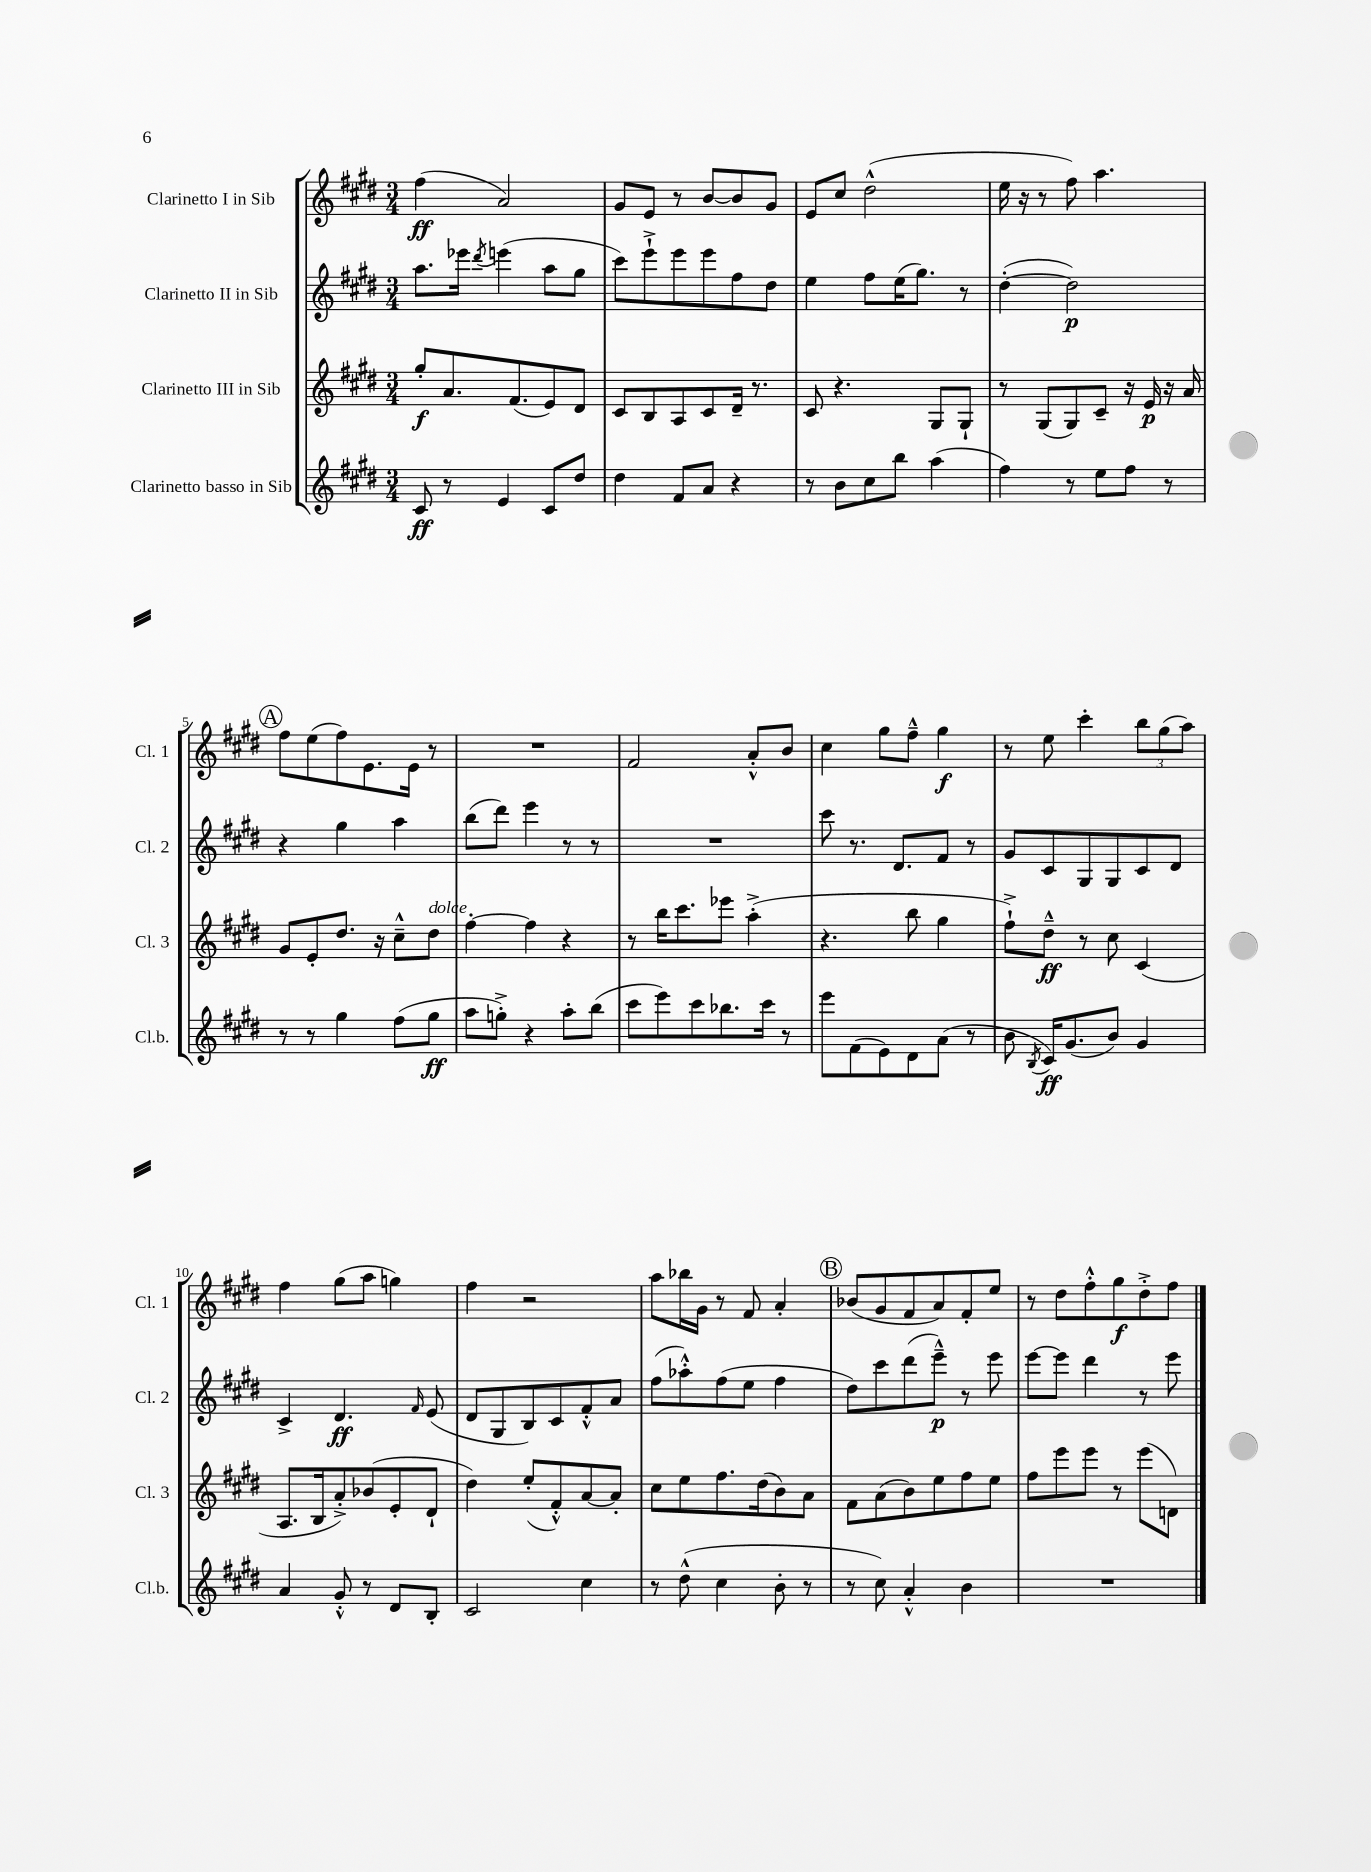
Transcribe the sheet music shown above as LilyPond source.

<<
\new StaffGroup <<
\new Staff = "s0" \with { instrumentName = "Clarinetto I in Sib" shortInstrumentName = "Cl. 1" } {
    \clef treble \key e \major \numericTimeSignature \time 3/4
    \autoBeamOff fis''4\ff( a'2) |
    gis'8[ e'8] r8 b'8[~ b'8 gis'8] |
    e'8[ cis''8] dis''2-^( |
    e''16 r16 r8 fis''8) a''4. |
    \mark \markup { \circle "A" } fis''8[ e''8( fis''8) e'8. e'16] r8 |
    R2. |
    fis'2 a'8[-.-^ b'8] |
    cis''4 gis''8[ fis''8]---^ gis''4\f |
    r8 e''8 cis'''4-. \tuplet 3/2 { b''8[ gis''8( a''8]) } |
    fis''4 gis''8[( a''8] g''4) |
    fis''4 r2 |
    a''8[ bes''16 gis'16] r8 fis'8 a'4-. |
    \mark \markup { \circle "B" } bes'8[( gis'8 fis'8 a'8) fis'8-. e''8] |
    r8 dis''8[ fis''8-.-^ gis''8\f dis''8-.-> fis''8] \bar "|." |
}
\new Staff = "s1" \with { instrumentName = "Clarinetto II in Sib" shortInstrumentName = "Cl. 2" } {
    \clef treble \key e \major \numericTimeSignature \time 3/4
    \autoBeamOff a''8.[ ees'''16] \acciaccatura { dis'''8 } e'''4( a''8[ gis''8] |
    cis'''8[) e'''8-!-> e'''8 e'''8 fis''8 dis''8] |
    e''4 fis''8[ e''16( gis''8.]) r8 |
    dis''4~-.( dis''2\p) |
    \mark \markup { \circle "A" } r4 gis''4 a''4 |
    b''8[( dis'''8]) e'''4 r8 r8 |
    R2. |
    cis'''8 r8. dis'8.[ fis'8] r8 |
    gis'8[ cis'8 gis8 gis8 cis'8 dis'8] |
    cis'4-> dis'4.\ff \grace { fis'16 } e'8( |
    dis'8[ gis8 b8) cis'8 fis'8-.-^ a'8] |
    fis''8[( aes''8-.-^) fis''8( e''8] fis''4 |
    \mark \markup { \circle "B" } dis''8[) cis'''8 dis'''8( e'''8]---^\p) r8 e'''8 |
    e'''8[~ e'''8] dis'''4 r8 e'''8 \bar "|." |
}
\new Staff = "s2" \with { instrumentName = "Clarinetto III in Sib" shortInstrumentName = "Cl. 3" } {
    \clef treble \key e \major \numericTimeSignature \time 3/4
    \autoBeamOff gis''8[-.\f a'8. fis'8.( e'8) dis'8] |
    cis'8[ b8 a8 cis'8 dis'16]-- r8. |
    cis'8 r4. gis8[ gis8]-! |
    r8 gis8[( gis8) cis'8]-- r16 e'16\p r16 a'16 |
    \mark \markup { \circle "A" } gis'8[ e'8-. dis''8.] r16 cis''8[---^ dis''8]^\markup { \italic "dolce" } |
    fis''4~-. fis''4 r4 |
    r8 b''16[ cis'''8. ees'''8] a''4-.->( |
    r4. b''8 gis''4 |
    fis''8[-!->) dis''8]---^\ff r8 cis''8 cis'4( |
    a8.[ b16 a'8-.->) bes'8( e'8-. dis'8]-! |
    dis''4) e''8[-.( fis'8-.-^) a'8~ a'8]-. |
    cis''8[ e''8 fis''8. dis''16( b'8) a'8] |
    \mark \markup { \circle "B" } fis'8[ a'8( b'8) e''8 fis''8 e''8] |
    fis''8[ e'''8 e'''8] r8 e'''8[( d'8]) \bar "|." |
}
\new Staff = "s3" \with { instrumentName = "Clarinetto basso in Sib" shortInstrumentName = "Cl.b." } {
    \clef treble \key e \major \numericTimeSignature \time 3/4
    \autoBeamOff cis'8\ff r8 e'4 cis'8[ dis''8] |
    dis''4 fis'8[ a'8] r4 |
    r8 b'8[ cis''8 b''8] a''4( |
    fis''4) r8 e''8[ fis''8] r8 |
    \mark \markup { \circle "A" } r8 r8 gis''4 fis''8[( gis''8]\ff |
    a''8[ g''8]-.->) r4 a''8[-. b''8]( |
    cis'''8[ e'''8) cis'''8 bes''8. cis'''16] r8 |
    e'''8[ fis'8( e'8) dis'8 a'8]( r8 |
    b'8 \acciaccatura { b8 } cis'16[\ff) gis'8.( b'8]) gis'4 |
    a'4 gis'8-.-^ r8 dis'8[ b8]-. |
    cis'2 cis''4 |
    r8 dis''8-^( cis''4 b'8-. r8 |
    \mark \markup { \circle "B" } r8 cis''8) a'4-.-^ b'4 |
    R2. \bar "|." |
}
>>
>>
